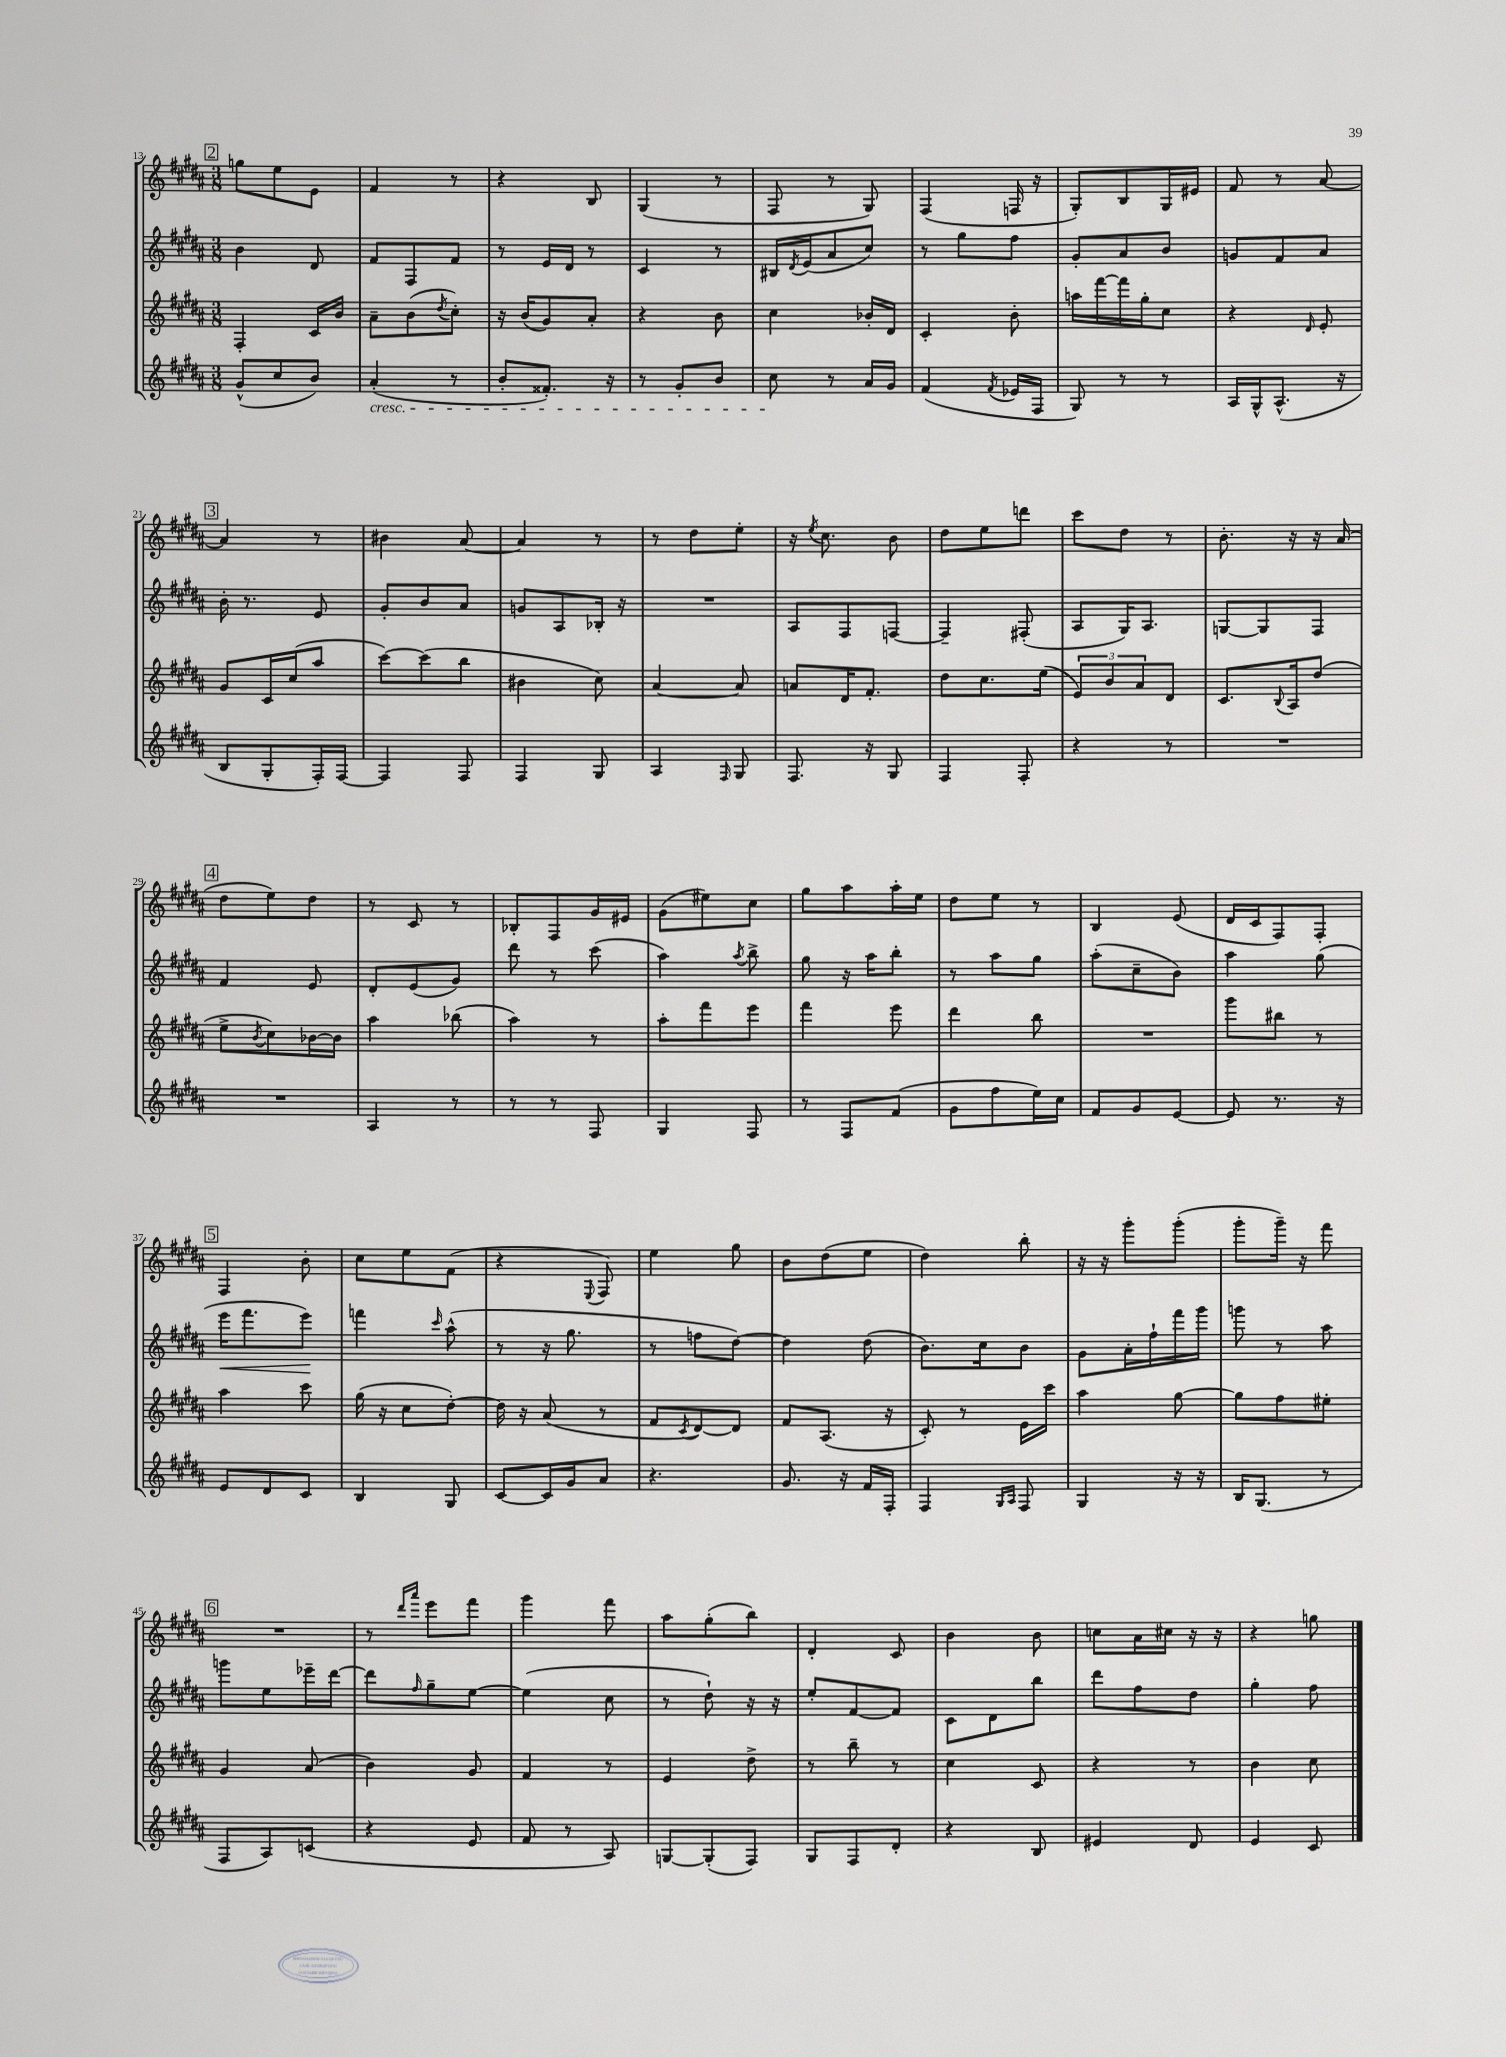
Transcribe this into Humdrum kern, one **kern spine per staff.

**kern	**kern	**kern	**kern
*staff4	*staff3	*staff2	*staff1
*clefG2	*clefG2	*clefG2	*clefG2
*k[f#c#g#d#a#]	*k[f#c#g#d#a#]	*k[f#c#g#d#a#]	*k[f#c#g#d#a#]
*M3/8	*M3/8	*M3/8	*M3/8
(8g#^^	4F#'	4b	8gg
8cc#	.	.	8ee
8b)	16c#	8d#	8e
.	16b	.	.
=	=	=	=
(4a#'	8a#~	8f#	4f#
.	(8b	8F#	.
.	8qdd#	.	.
8r	8cc#')	8f#	8r
=	=	=	=
8b'	16r	8r	4r
.	(16b	.	.
8.f##')	8g#)	16e	.
.	.	16d#	.
.	8a#'	8r	8B
16r	.	.	.
=	=	=	=
8r	4r	4c#	(4G#
8g#'	.	.	.
8b	8b	8r	8r
=	=	=	=
8cc#	4cc#	16B#	8F#
.	.	8qd#	.
.	.	(16e	.
8r	.	8a#	8r
16a#	16b-'	8cc#)	8G#)
16g#	16d#	.	.
=	=	=	=
(4f#	4c#'	8r	(4F#
.	.	8gg#	.
8qf#	.	.	.
16e-	8b'	8ff#	16F
16F#	.	.	16r
=	=	=	=
8G#)	16aa	8g#'	8G#')
.	[16fff#	.	.
8r	16fff#]	8a#	8B
.	16gg#'	.	.
8r	8cc#	8b	16G#
.	.	.	16e#
=	=	=	=
16A#	4r	8g	8f#
16G#^^	.	.	.
(8.A#^^	.	8f#	8r
.	16qqd#	.	.
.	8e'	8a#	[8a#
16r	.	.	.
=	=	=	=
8B	8g#	16b'	4a#]
.	.	8.r	.
8G#'	16c#	.	.
.	(16cc#	.	.
16F#')	8aa#	8e	8r
[16F#	.	.	.
=	=	=	=
4F#]	[8ccc#)	8g#'	4b#
.	(8ccc#]	8b	.
8F#	8bb	8a#	[8a#
=	=	=	=
4F#	4b#	8g	4a#]
.	.	8A#	.
8G#	8cc#)	16B-'	8r
.	.	16r	.
=	=	=	=
4A#	[4a#	4.r	8r
.	.	.	8dd#
16qqF#	.	.	.
8G#	8a#]	.	8ee'
=	=	=	=
8.F#	8a	8A#	16r
.	.	.	8qee
.	.	.	8.cc#
.	16d#	8F#	.
16r	8.f#'	.	.
8G#	.	[8F	8b
=	=	=	=
4F#	8dd#	4F~]	8dd#
.	8.cc#	.	8ee
8F#'	.	(8F#'	8ddd
.	(16ee	.	.
=	=	=	=
4r	12e)	8A#	8ccc#
.	12b	.	.
.	.	16G#)	8dd#
.	12a#	.	.
.	.	8.A#	.
8r	8d#	.	8r
=	=	=	=
4.r	8.c#	[8G	8.b'
.	.	8G]	.
.	8qqB	.	.
.	16A#	.	16r
.	(8dd#	8F#	16r
.	.	.	(16a#
=	=	=	=
4.r	8ee^	4f#	8dd#
.	8qb	.	.
.	8cc#)	.	8ee)
.	[16b-	8e	8dd#
.	16b-]	.	.
=	=	=	=
4A#	4aa#	8d#'	8r
.	.	(8e	8c#
8r	(8bb-	8g#)	8r
=	=	=	=
8r	4aa#)	8ddd#	8B-'
8r	.	8r	8F#
8F#	8r	(8ccc#	16g#
.	.	.	16e#
=	=	=	=
4G#	8aa#'	4aa#)	(8g#
.	8fff#	.	8ee#)
.	.	8qaa#	.
8F#	8eee	8bb^	8cc#
=	=	=	=
8r	4fff#	8gg#	8gg#
8F#	.	16r	8aa#
.	.	16aa#	.
(8f#	8eee	8bb'	16aa#'
.	.	.	16ee
=	=	=	=
8g#	4ddd#	8r	8dd#
8ff#	.	8aa#	8ee
16ee)	8bb	8gg#	8r
16cc#	.	.	.
=	=	=	=
8f#	4.r	(8aa#'	4B
8g#	.	8cc#~	.
[8e	.	8b)	(8e
=	=	=	=
8e]	8ggg#	4aa#	16d#
.	.	.	16c#
8.r	8bb#	.	8F#)
.	8r	(8gg#	8F#'
16r	.	.	.
=	=	=	=
8e	4aa#	16eee	4F#
.	.	8.fff#	.
8d#	.	.	.
8c#	8ccc#	8eee)	8b'
=	=	=	=
4B	(16gg#	4fff	8cc#
.	16r	.	.
.	8cc#	.	8ee
.	.	16qqccc#	.
8G#	[8dd#')	(8aa#^^	(8f#
=	=	=	=
[8c#	16dd#]	8r	4r
.	16r	.	.
16c#]	(8a#	16r	.
16g#	.	8.gg#	.
.	.	.	8qqE
8a#	8r	.	8F#)
=	=	=	=
4.r	8f#	8r	4ee
.	8qc#	.	.
.	[8d#)	8ff	.
.	8d#]	[8dd#)	8gg#
=	=	=	=
8.g#	8f#	4dd#]	8b
.	(8.A#	.	(8dd#
16r	.	.	.
16f#	.	(8dd#	8ee
16F#'	16r	.	.
=	=	=	=
4F#	8c#')	8.b)	4dd#)
.	8r	.	.
.	.	16cc#	.
16qqG#	.	.	.
16qqA#	.	.	.
8F#	16e	8b	8bb'
.	16ccc#	.	.
=	=	=	=
4G#	4aa#	8g#	16r
.	.	.	16r
.	.	16a#'	8ggg#'
.	.	16ff#`	.
16r	[8gg#	16fff#	(8ggg#'
16r	.	16ggg#	.
=	=	=	=
16B	8gg#]	8ggg	8ggg#'
(8.G#	.	.	.
.	8ff#	8r	16ggg#~)
.	.	.	16r
8r	8ee#'	8aa#	8fff#
=	=	=	=
8F#	4g#	8ggg	4.r
8A#)	.	8ee	.
(8c	(8a#	16eee-~	.
.	.	[16ddd#	.
=	=	=	=
4r	4b)	8ddd#]	8r
.	.	.	16qqddd#
.	.	16qqff#	16qqaaa#
.	.	8gg#~	8eee
8e	8g#	[8ee	8fff#
=	=	=	=
8f#	4f#	(4ee]	4ggg#
8r	.	.	.
8A#)	8r	8cc#	8fff#
=	=	=	=
[8G	4e	8r	8aa#
(8G']	.	8dd#`)	(8gg#'
8F#)	8dd#^	16r	8bb)
.	.	16r	.
=	=	=	=
8G#	8r	8ee'	4d#'
8F#	8bb~	[8f#	.
8d#'	8r	8f#]	8c#
=	=	=	=
4r	4cc#	8c#	4b
.	.	8d#	.
8B	8c#	8bb	8b
=	=	=	=
4e#	4r	8ddd#	8cc
.	.	8ff#	16a#
.	.	.	16cc#
8d#	8r	8dd#	16r
.	.	.	16r
=	=	=	=
4e	4b	4gg#'	4r
8c#	8cc#	8ff#	8gg
==	==	==	==
*-	*-	*-	*-
